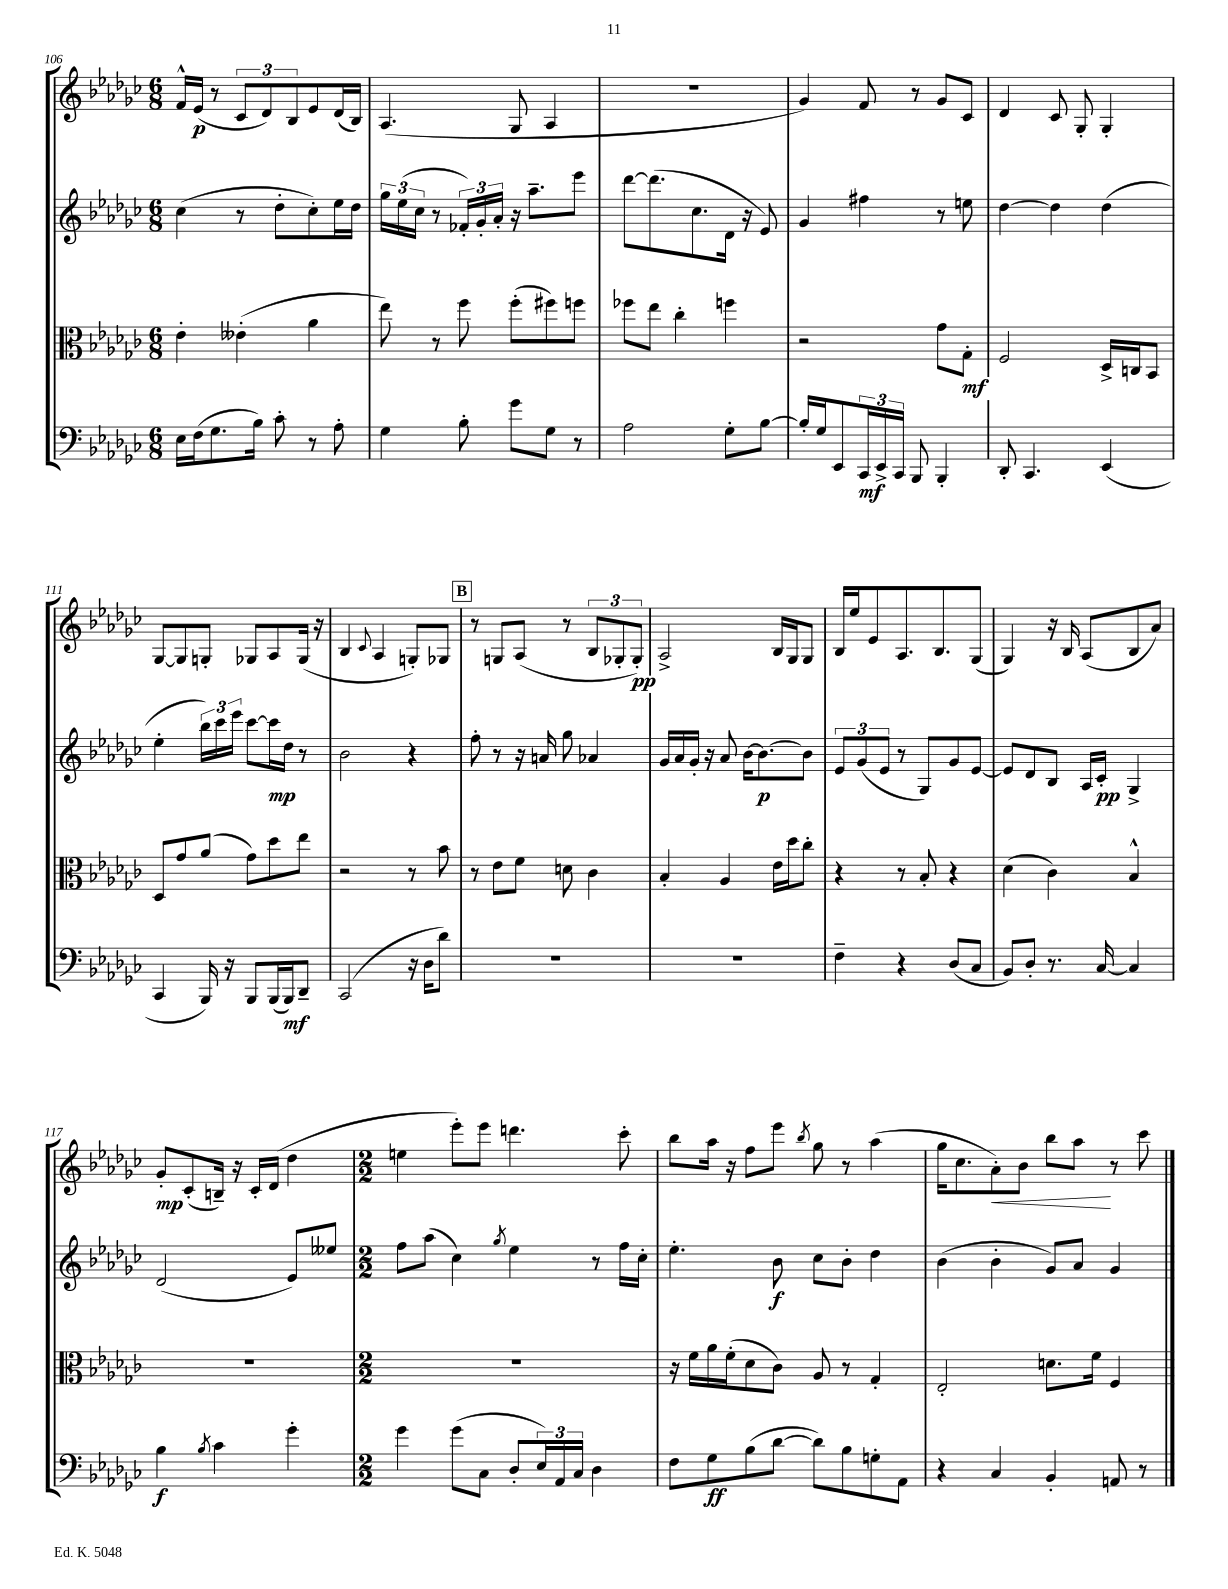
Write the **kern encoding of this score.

**kern	**dynam	**kern	**dynam	**kern	**dynam	**kern	**dynam
*part4	*part4	*part3	*part3	*part2	*part2	*part1	*part1
*staff4	*staff4	*staff3	*staff3	*staff2	*staff2	*staff1	*staff1
*clefF4	*	*clefC3	*	*clefG2	*	*clefG2	*
*k[b-e-a-d-g-c-]	*	*k[b-e-a-d-g-c-]	*	*k[b-e-a-d-g-c-]	*	*k[b-e-a-d-g-c-]	*
*M6/8	*	*M6/8	*	*M6/8	*	*M6/8	*
=106	=106	=106	=106	=106	=106	=106	=106
16E-\LL	.	4e-'\	.	(4cc-\	.	16f^^/LL	.
(16F\J	.	.	.	.	.	(16e-/JJ	p
8.G-\	.	.	.	.	.	8r	.
.	.	(4e--X'\	.	8r	.	12c-/L	.
16B-\Jk)	.	.	.	.	.	.	.
.	.	.	.	.	.	12d-/)	.
8c-'\	.	.	.	8dd-'\L	.	.	.
.	.	.	.	.	.	12B-/	.
8r	.	4a-\	.	8cc-'\)	.	8e-/	.
8A-'\	.	.	.	16ee-\L	.	(16d-/L	.
.	.	.	.	16dd-\JJ	.	16B-/JJ)	.
=107	=107	=107	=107	=107	=107	=107	=107
4G-\	.	8ee-\)	.	24gg-\LL	.	(4.A-/	.
.	.	.	.	(24ee-\	.	.	.
.	.	.	.	24cc-\JJ	.	.	.
.	.	8r	.	8r	.	.	.
8B-'\	.	8ff\	.	24f-X'/LL)	.	.	.
.	.	.	.	24g-'/	.	.	.
.	.	.	.	24a-'/JJ	.	.	.
8g-\L	.	(8ff'\L	.	16r	.	8G-/	.
.	.	.	.	8.aa-~\L	.	.	.
8G-\J	.	8ff#X\)	.	.	.	4A-/	.
8r	.	8ffn\J	.	8eee-\J	.	.	.
=108	=108	=108	=108	=108	=108	=108	=108
2A-\	.	8ff-X\L	.	[8ddd-\L	.	2.r	.
.	.	8ee-\J	.	(8.ddd-\]	.	.	.
.	.	4cc-'\	.	.	.	.	.
.	.	.	.	8.cc-\	.	.	.
8G-'\L	.	4ffn\	.	16d-\Jk	.	.	.
.	.	.	.	16r	.	.	.
[8B-\J	.	.	.	8e-/)	.	.	.
=109	=109	=109	=109	=109	=109	=109	=109
16B-'/LL]	.	2r	.	4g-/	.	4g-/)	.
16G-/J	.	.	.	.	.	.	.
8EE-/	.	.	.	.	.	.	.
24CC-/L	mf	.	.	4ff#X\	.	8f/	.
24EE-^/	.	.	.	.	.	.	.
24CC-/JJ	.	.	.	.	.	.	.
8BBB-/	.	.	.	.	.	8r	.
4BBB-'/	.	8g-\L	.	8r	.	8g-/L	.
.	.	8G-'\J	mf	8een\	.	8c-/J	.
=110	=110	=110	=110	=110	=110	=110	=110
8DD-'/	.	2F/	.	[4dd-\	.	4d-/	.
4.CC-/	.	.	.	.	.	.	.
.	.	.	.	4dd-\]	.	8c-/	.
.	.	.	.	.	.	8G-'/	.
(4EE-/	.	16D-^/LL	.	(4dd-\	.	4G-'/	.
.	.	16Cn/J	.	.	.	.	.
.	.	8BB-/J	.	.	.	.	.
!!LO:LB:g=z
=111	=111	=111	=111	=111	=111	=111	=111
4CC-/	.	8D-/L	.	4ee-'\	.	[8G-/L	.
.	.	8g-/	.	.	.	8G-/]	.
16BBB-/)	.	(8a-/J	.	24bb-\LL)	.	8Gn'/J	.
.	.	.	.	24ccc-\	.	.	.
16r	.	.	.	.	.	.	.
.	.	.	.	24eee-\JJ	.	.	.
8BBB-/L	.	8g-\L)	.	[8ccc-\L	.	8G-X/L	.
(16BBB-/L	.	8dd-\	.	16ccc-\L]	mp	8A-/	.
16BBB-/J)	mf	.	.	16dd-\JJ	.	.	.
8DD-~/J	.	8ee-\J	.	8r	.	(16G-/Jk	.
.	.	.	.	.	.	16r	.
=112	=112	=112	=112	=112	=112	=112	=112
(2CC-/	.	2r	.	2b-\	.	4B-/	.
.	.	.	.	.	.	8qqc-/	.
.	.	.	.	.	.	4A-/	.
16r	.	8r	.	4r	.	8Gn'/L)	.
16D-\KL	.	.	.	.	.	.	.
8d-\J)	.	8b-\	.	.	.	8G-X/J	.
!!LO:REH:place=s1:t=B
=113	=113	=113	=113	=113	=113	=113	=113
2.r	.	8r	.	8ff'\	.	8r	.
.	.	8e-\L	.	8r	.	8Gn/L	.
.	.	8f\J	.	16r	.	(8A-/J	.
.	.	.	.	16an/	.	.	.
.	.	8dn\	.	8gg-\	.	8r	.
.	.	4c-\	.	4a-X/	.	12B-/L	.
.	.	.	.	.	.	12G-X'/	.
.	.	.	.	.	.	12G-'/J)	pp
=114	=114	=114	=114	=114	=114	=114	=114
2.r	.	4B-'/	.	16g-/LL	.	2A-^/	.
.	.	.	.	16a-/	.	.	.
.	.	.	.	16g-'/JJ	.	.	.
.	.	.	.	16r	.	.	.
.	.	4A-/	.	8a-/	.	.	.
.	.	.	.	[16b-\KL	.	.	.
.	.	.	.	8.b-\_	p	.	.
.	.	16e-\LL	.	.	.	16B-/LL	.
.	.	16dd-\J	.	.	.	16G-/J	.
.	.	8cc-'\J	.	8b-\J]	.	8G-/J	.
=115	=115	=115	=115	=115	=115	=115	=115
4F~\	.	4r	.	12e-/L	.	16B-/LL	.
.	.	.	.	.	.	16ee-/J	.
.	.	.	.	(12g-/	.	.	.
.	.	.	.	.	.	8e-/	.
.	.	.	.	12e-/J	.	.	.
4r	.	8r	.	8r	.	8.A-/	.
.	.	8B-'/	.	8G-/L)	.	.	.
.	.	.	.	.	.	8.B-/	.
(8D-/L	.	4r	.	8g-/	.	.	.
8C-/J	.	.	.	[8e-/J	.	(8G-/J	.
=116	=116	=116	=116	=116	=116	=116	=116
8BB-/L)	.	(4d-\	.	8e-/L]	.	4G-/)	.
8D-'/J	.	.	.	8d-/	.	.	.
8.r	.	4c-\)	.	8B-/J	.	16r	.
.	.	.	.	.	.	16B-/	.
.	.	.	.	16A-/LL	.	(8A-/L	.
[16C-/	.	.	.	16c-'/JJ	pp	.	.
4C-/]	.	4B-^^/	.	4G-^/	.	8B-/	.
.	.	.	.	.	.	8a-/J)	.
!!LO:LB:g=z
=117	=117	=117	=117	=117	=117	=117	=117
4B-\	f	2.r	.	(2d-/	.	8g-'/L	mp
.	.	.	.	.	.	(8c-'/	.
8qB-/	.	.	.	.	.	.	.
4c-\	.	.	.	.	.	16Bn~/Jk)	.
.	.	.	.	.	.	16r	.
.	.	.	.	.	.	16c-'/LL	.
.	.	.	.	.	.	(16d-/JJ	.
4g-'\	.	.	.	8e-/L)	.	4dd-\	.
.	.	.	.	8ee--X/J	.	.	.
=118	=118	=118	=118	=118	=118	=118	=118
*M2/2	*	*M2/2	*	*M2/2	*	*M2/2	*
4g-\	.	1r	.	8ff\L	.	4een\	.
.	.	.	.	(8aa-\J	.	.	.
(8g-\L	.	.	.	4cc-\)	.	8eee-'\L)	.
8C-\J	.	.	.	.	.	8eee-\J	.
.	.	.	.	8qgg-/	.	.	.
8D-'/L	.	.	.	4ee-\	.	4.dddn\	.
24E-/L)	.	.	.	.	.	.	.
24AA-/	.	.	.	.	.	.	.
24C-/JJ	.	.	.	.	.	.	.
4D-\	.	.	.	8r	.	.	.
.	.	.	.	16ff\LL	.	8ccc-'\	.
.	.	.	.	16cc-'\JJ	.	.	.
=119	=119	=119	=119	=119	=119	=119	=119
8F\L	.	16r	.	4.ee-'\	.	8bb-\L	.
.	.	16f\LL	.	.	.	.	.
8G-\	ff	16a-\	.	.	.	16aa-\Jk	.
.	.	(16f'\J	.	.	.	16r	.
(8B-\	.	8d-\	.	.	.	8ff\L	.
[8d-\J	.	8c-\J)	.	8b-\	f	8eee-\J	.
.	.	.	.	.	.	8qbb-/	.
8d-\L])	.	8A-/	.	8cc-\L	.	8gg-\	.
8B-\	.	8r	.	8b-'\J	.	8r	.
8Gn'\	.	4G-'/	.	4dd-\	.	(4aa-\	.
8AA-\J	.	.	.	.	.	.	.
=120	=120	=120	=120	=120	=120	=120	=120
4r	.	2E-'/	.	(4b-\	.	16gg-\KL	.
.	.	.	.	.	.	8.cc-\	.
!	!	!	!	!	!	!	!LO:HP:b
4C-/	.	.	.	4b-'\	.	8a-'\)	<
.	.	.	.	.	.	8b-\J	.
4BB-'/	.	8.dn\L	.	8g-/L)	.	8bb-\L	.
.	.	.	.	8a-/J	.	8aa-\J	.
.	.	16f\Jk	.	.	.	.	.
8AAn/	.	4F/	.	4g-/	.	8r	[
8r	.	.	.	.	.	8ccc-\	.
==	==	==	==	==	==	==	==
*-	*-	*-	*-	*-	*-	*-	*-
